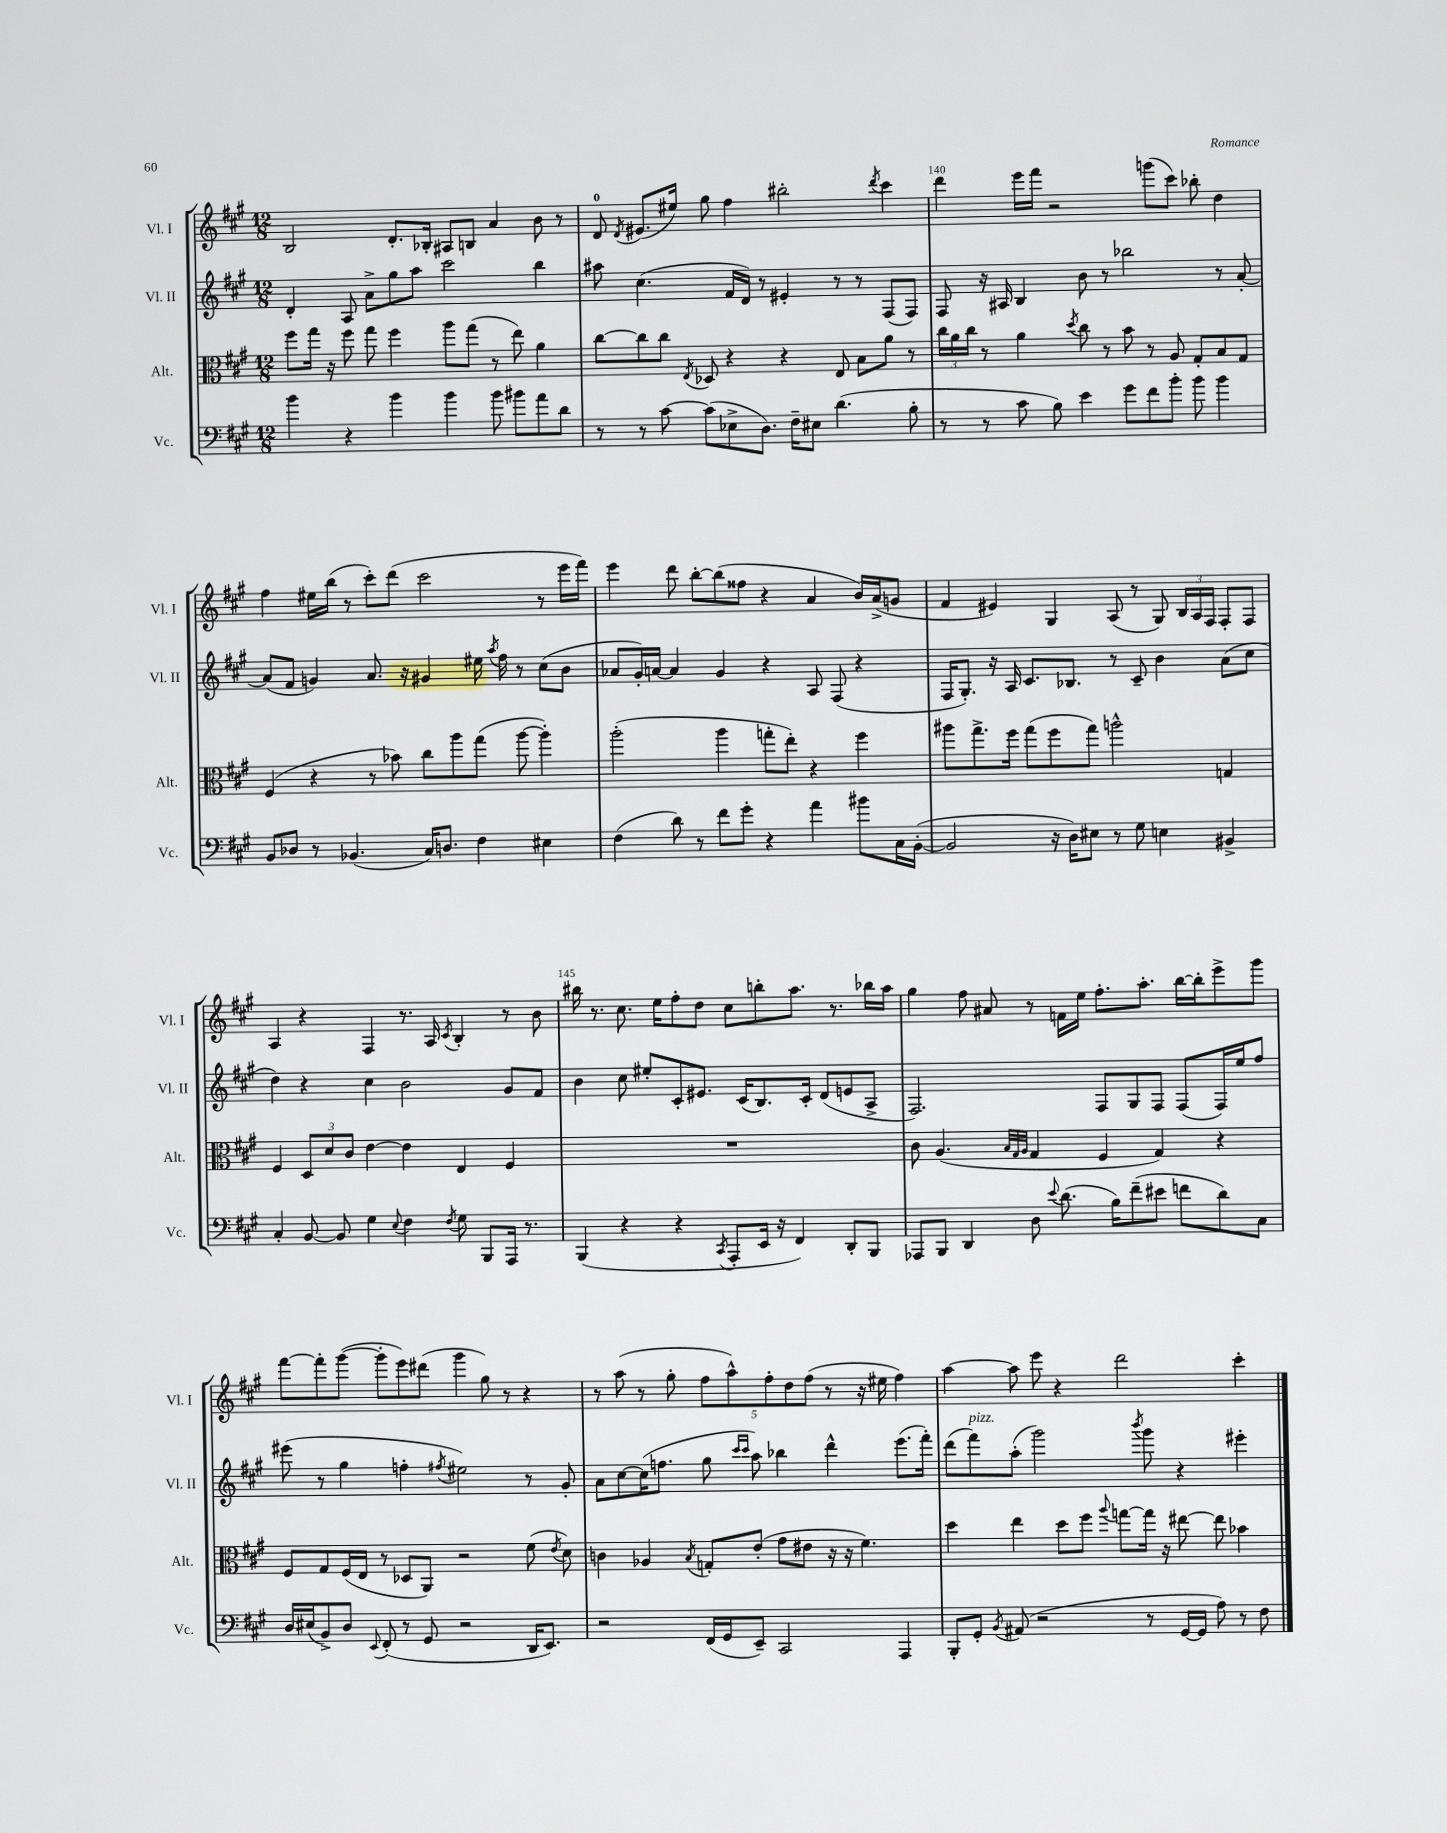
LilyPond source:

<<
\new StaffGroup <<
\new Staff = "s0" \with { instrumentName = "Vl. I" shortInstrumentName = "Vl. I" } {
    \clef treble \key a \major \numericTimeSignature \time 12/8
    \autoBeamOff b2 d'8.[-. bes16]-. ais8[ b8] a'4 b'8 r8 |
    d'8-0 \acciaccatura { d'8 } eis'8.[( eis''16]) gis''8 fis''4 bis''2-. \acciaccatura { d'''8 } cis'''4 |
    d'''4 e'''16[ fis'''16] r2 g'''8[( cis'''8]) bes''8-. d''4 |
    fis''4 eis''16[ b''16]( r8 cis'''8[-.) d'''8]( cis'''2 r8 e'''16[ fis'''16]) |
    e'''4 d'''8 b''8[~-. b''8( fisis''8] r4 a'4 b'16[) a'16->( g'8] |
    fis'4 eis'4) gis4 a8( r8 gis8) \tuplet 3/2 { b16[ a16 fis16] } fis8[-. fis8] |
    a4 r4 fis4 r8. a16 \acciaccatura { cis'8 } b4-. r8 b'8 |
    bis''16 r8. cis''8. e''16[ fis''8-. d''8] cis''8[ b''8-. a''8.] r8. bes''16[ a''16] |
    gis''4 fis''8 ais'8 r8 f'16[ e''16] fis''8.[-. a''8.]-. b''16[~ b''16-. e'''8-> gis'''8] |
    fis'''8[~ fis'''8-. gis'''8]~( gis'''8[-. e'''8) dis'''8]( gis'''4 gis''8) r8 r4 |
    r8 a''8( r8 gis''8-. \tuplet 5/4 { fis''8[ a''8-^) fis''8-. d''8 fis''8]( } r8 r16 eis''16 fis''4) |
    a''4~ a''8 e'''8 r4 d'''2 cis'''4-. \bar "|." |
}
\new Staff = "s1" \with { instrumentName = "Vl. II" shortInstrumentName = "Vl. II" } {
    \clef treble \key a \major \numericTimeSignature \time 12/8
    \autoBeamOff d'4-. a8 a'8[-> gis''8 a''8] cis'''2 b''4 |
    ais''8 cis''4.( fis'16[ d'16]) r8 eis'4-. r8 r8 fis8[( fis8]) |
    fis8 r16 ais16 b4 b'8 r8 bes''2 r8 a'8~-. |
    a'8[( fis'8] g'4) a'8. r16 gis'4 eis''16 \acciaccatura { a''8 } fis''16 r8 cis''8[( b'8] |
    aes'8[ gis'16-.) a'16]~ a'4 gis'4 r4 a8 fis8( r4 |
    fis16[ gis8.]-.) r16 a16 cis'8.[ bes8.] r8 cis'8-- b'4 a'8[( cis''8] |
    d''4) r4 cis''4 b'2 gis'8[ fis'8] |
    b'4 cis''8 eis''8[-. cis'8-. eis'8.] cis'16[( b8.) cis'16]-. d'8[( e'8 a8]-> |
    fis2.) fis8[ gis8 fis8] fis8[( fis16) e''16 fis''8] |
    eis'''8( r8 gis''4 f''4-. \acciaccatura { fis''8 } eis''2) r8 gis'8-. |
    a'8[ cis''8~ cis''16( f''8.] gis''8 \grace { cis'''16[ cis'''16] } a''8) bes''4 d'''4-^ e'''8.[( fis'''16]-.) |
    d'''8[( fis'''8^\markup { \italic "pizz." }) a''8]-.( gis'''2) \acciaccatura { b'''8 } gis'''8 r4 eis'''4-. \bar "|." |
}
\new Staff = "s2" \with { instrumentName = "Alt." shortInstrumentName = "Alt." } {
    \clef alto \key a \major \numericTimeSignature \time 12/8
    \autoBeamOff fis''8[ gis''16] r16 fis''8 gis''8 fis''4 a''8[ gis''8]( r8 e''8) a'4 |
    cis''8[~ cis''8 cis''8] \acciaccatura { e8 } des8 r4 r4 e8 b8[ a'8] r8 |
    \tuplet 3/2 { cis''16[ a'16 cis''16] } r8 a'4 \acciaccatura { d''8 } cis''8 r8 b'8 r8 a8 gis8[-. b8 gis8] |
    fis4( r4 r8 bes'8) cis''8[ a''8 gis''8]( a''8~ a''4-.) |
    a''2-.( a''4 g''8[-. e''8]-.) r4 fis''4 |
    ais''8[ gis''8.-> fis''16] gis''8[( fis''8 gis''8]) a''2-^ g4 |
    fis4 \tuplet 3/2 { d8[ d'8 cis'8] } e'4~ e'4 e4 fis4 |
    R1. |
    cis'8 a4.( \grace { b32[ gis32 a32] } gis4 fis4 gis4) r4 |
    fis8[ gis8 fis16( e16] r8 des8[ a,8]) r2 fis'8( \acciaccatura { e'8 } d'8) |
    c'4 aes4 \acciaccatura { b8 } g8[-. e'8]-.( gis'8[ eis'8] r16 r16 fis'4.) |
    d''4 e''4 d''8[ fis''8] \appoggiatura { a''8 } g''8[~ g''16] r16 eis''8~ eis''8 bes'4 \bar "|." |
}
\new Staff = "s3" \with { instrumentName = "Vc." shortInstrumentName = "Vc." } {
    \clef bass \key a \major \numericTimeSignature \time 12/8
    \autoBeamOff b'4 r4 b'4 b'4 b'8 bis'8[ a'8 d'8] |
    r8 r8 cis'8~ cis'8[( ees8-> d8.]) fis16[-- eis8] d'4.( b8-. |
    r8 r8 cis'8 b8) e'4 gis'8[ fis'8 b'8]-. b'8 b'4 |
    b,8[ des8] r8 bes,4.( cis16[) d8.] fis4 eis4 |
    fis4( d'8) r8 fis'8[ gis'8]-. r4 a'4 bis'8[ cis16 b,16]~-.( |
    b,2 r16 d16[) eis8] r8 gis8 e4 bis,4-> |
    cis4-. b,8~ b,8 gis4 \appoggiatura { e8 } fis4 \acciaccatura { fis8 } gis8 b,,8[ a,,16] r8. |
    b,,4( r4 r4 \acciaccatura { cis,8 } a,,8[-. e,16] r16 fis,4) d,8[-. b,,8] |
    aes,,8[ b,,8] d,4 d8 \appoggiatura { e'8 } d'8.( b16[) fis'8--( eis'8] f'8[ d'8) cis8] |
    d16[ eis16( b,8->) d8] \appoggiatura { e,8 } fis,8-.( r8 gis,8 r2 d,16[ e,8.]) |
    r2 fis,16[( gis,16 e,8]--) cis,2 a,,4 |
    b,,8[-. gis,8]-. \acciaccatura { b,8 } ais,8( r2 r8 gis,16[~ gis,16] a8) r8 fis8 \bar "|." |
}
>>
>>
\layout { \context { \Score currentBarNumber = #138 \override BarNumber.break-visibility = ##(#f #t #t) barNumberVisibility = #(every-nth-bar-number-visible 5) } }
